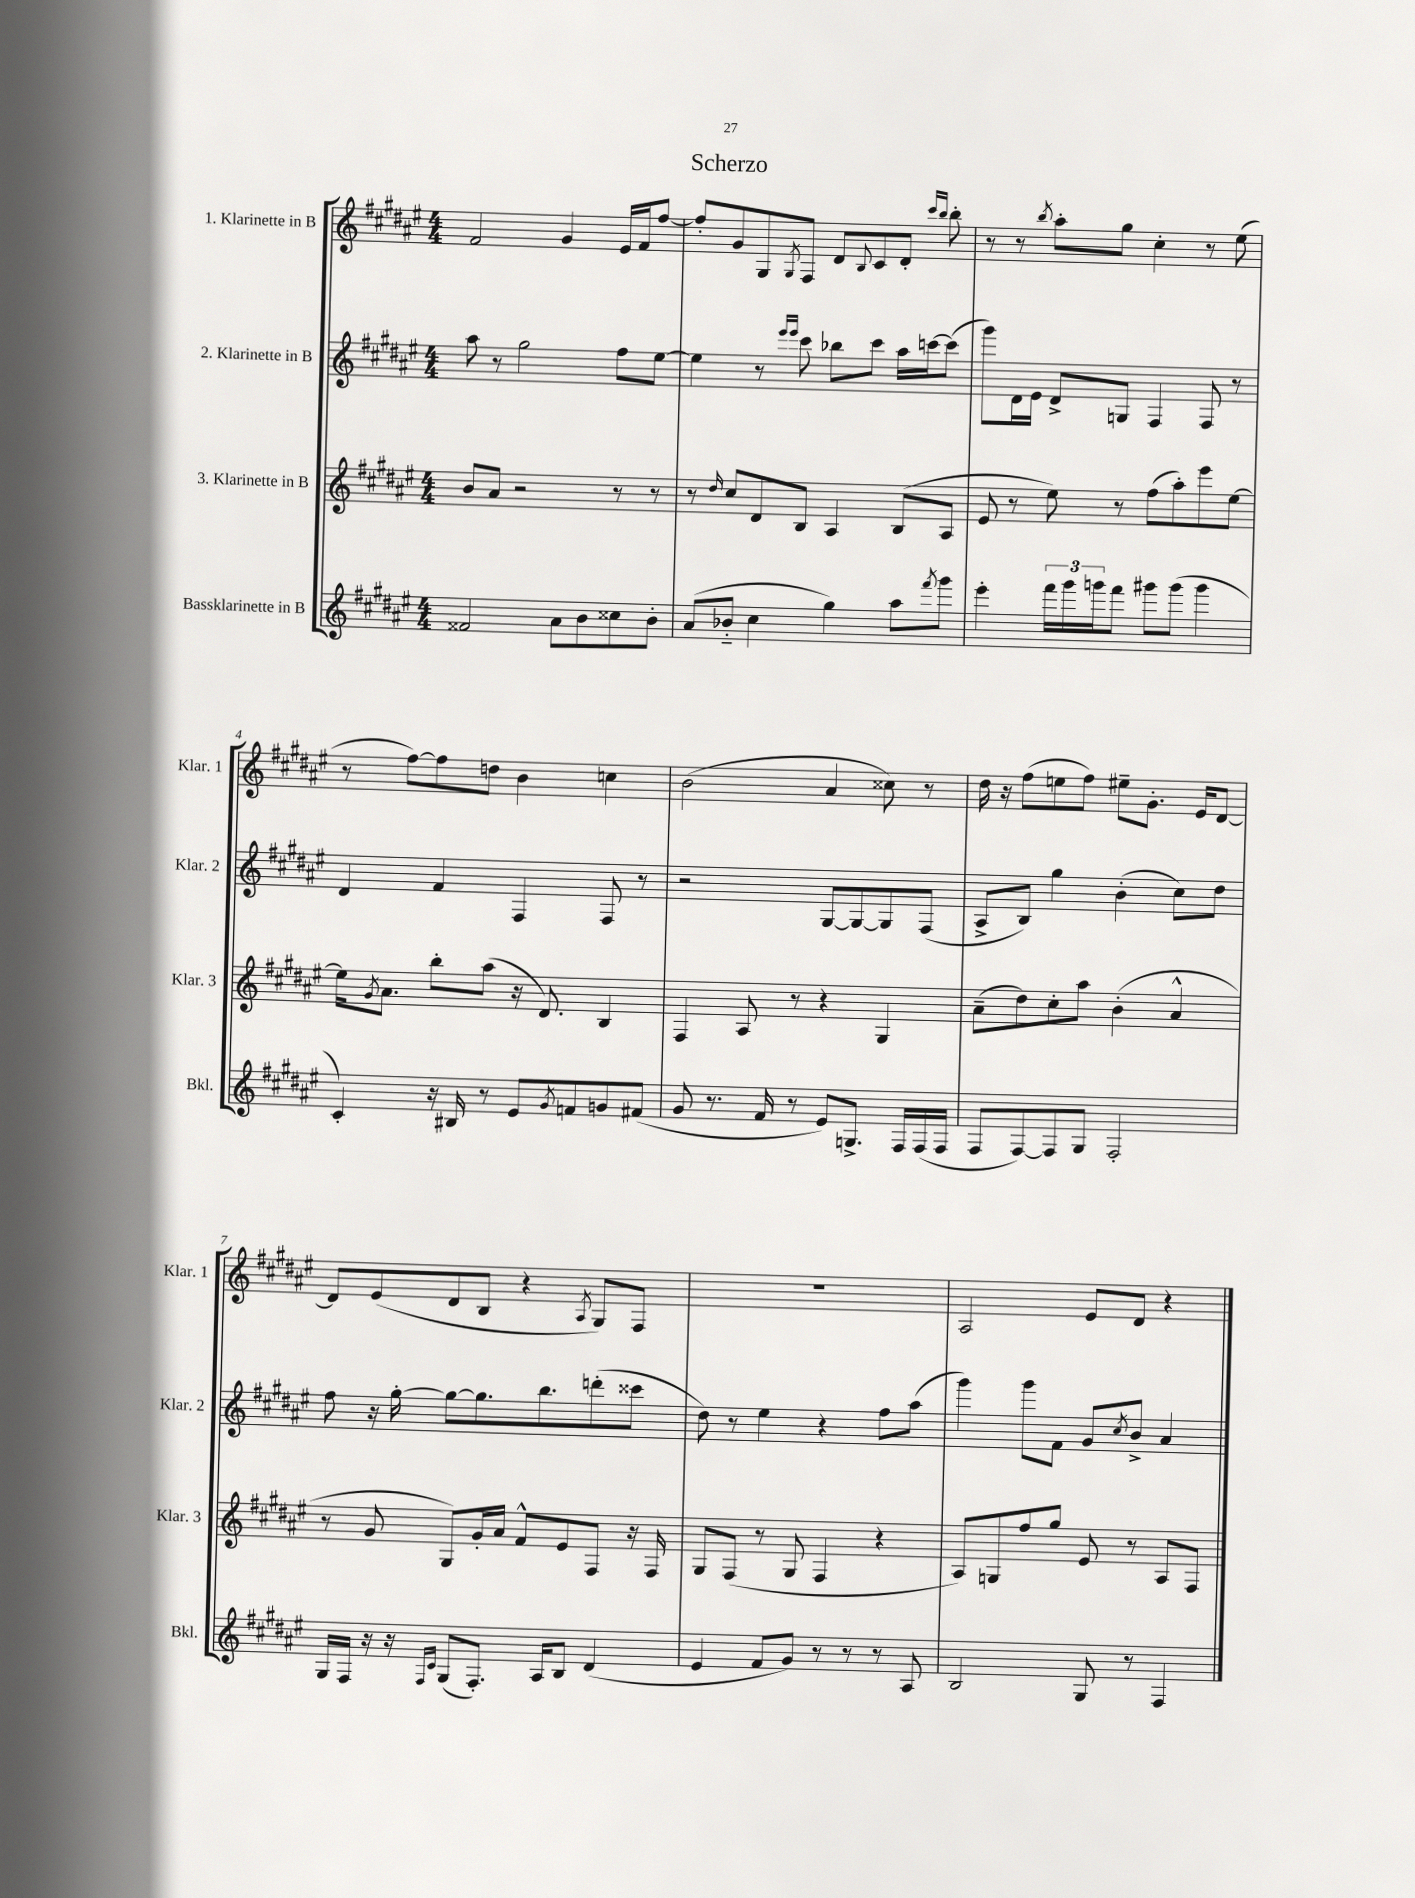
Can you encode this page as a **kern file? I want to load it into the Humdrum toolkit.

**kern	**kern	**kern	**kern
*staff4	*staff3	*staff2	*staff1
*clefG2	*clefG2	*clefG2	*clefG2
*k[f#c#g#d#a#e#]	*k[f#c#g#d#a#e#]	*k[f#c#g#d#a#e#]	*k[f#c#g#d#a#e#]
*M4/4	*M4/4	*M4/4	*M4/4
2f##	8b	8aa#	2f#
.	8a#	8r	.
.	2r	2gg#	.
8a#	.	.	4g#
8b	.	.	.
8cc##	8r	8ff#	16e#
.	.	.	16f#
8b'	8r	[8ee#	[8ff#
=	=	=	=
(8a#	8r	4ee#]	8ff#']
.	16qqdd#	.	.
8b-'~	8cc#	.	8g#
4cc#	8d#	8r	8G#
.	.	16qqeee#	.
.	.	16qqeee#	8qG#
.	8B	8ccc#	8F#
4gg#)	4A#	8bb-	8d#
.	.	.	8qqB
.	.	8ccc#	8c#
8aa#	(8B	16aa#	8d#'
.	.	[16ccc	.
.	.	.	16qqccc#
8qfff#	.	.	16qqbb
8ggg#	8A#	(8ccc]	8bb'
=	=	=	=
4eee#'	8e#	8ggg#)	8r
.	8r	16d#	8r
.	.	16e#	.
.	.	.	8qbb
24fff#	8ee#)	8d#^	8aa#'
24ggg#	.	.	.
24ggg	.	.	.
8fff#	8r	8G	8gg#
8ggg#	(8ff#	4F#	4cc#'
(8ggg#	8aa#')	.	.
4ggg#	8eee#	8F#	8r
.	[8ee#	8r	(8ee#
=	=	=	=
4c#')	16ee#]	4d#	8r
.	8qg#	.	.
.	8.a#	.	.
.	.	.	[8ff#)
16r	8bb'	4f#	8ff#]
16B#	.	.	.
8r	(8aa#	.	8dd
8e#	16r	4F#	4b
.	8.d#)	.	.
8qg#	.	.	.
8f	.	.	.
8g	4B	8F#	4cc
(8f#	.	8r	.
=	=	=	=
8g#	4F#	2r	(2b
8.r	.	.	.
.	8A#	.	.
16f#	.	.	.
8r	8r	.	.
8e#)	4r	[8G#	4a#
8.G^	.	8G#_	.
.	4G#	8G#]	8cc##)
16F#	.	.	.
(16F#	.	(8F#	8r
16F#	.	.	.
=	=	=	=
8F#	(8a#~	8A#^	16dd#
.	.	.	16r
[8F#)	8dd#)	8B)	(8ff#
8F#]	8cc#'	4gg#	8ee
8G#	8aa#	.	8ff#)
2F#'	(4b'	(4b'	8ee#~
.	.	.	8.g#'
.	4a#^^	8cc#)	.
.	.	.	16e#
.	.	8dd#	[8d#
=	=	=	=
16G#	8r	8ff#	8d#]
16F#	.	.	.
16r	8g#	16r	(8e#
16r	.	[16gg#'	.
16qqF#	.	.	.
16qqc#	.	.	.
(8G#	8G#)	8gg#_	8d#
8.F#')	16g#'	8.gg#]	8B
.	16a#	.	.
.	8f#^^	.	4r
16A#	.	8.bb	.
8B	8e#	.	.
.	.	.	8qA#
(4d#	8F#	(8ddd'	8G#)
.	16r	8ccc##	8F#
.	16F#	.	.
=	=	=	=
4e#	8G#	8dd#)	1r
.	(8F#	8r	.
8f#	8r	4ee#	.
8g#)	8G#	.	.
8r	4F#	4r	.
8r	.	.	.
8r	4r	8ff#	.
8A#	.	(8aa#	.
=	=	=	=
2B	8A#)	4ggg#)	2A#
.	8G	.	.
.	8ff#	8ggg#	.
.	8gg#	8f#	.
8G#	8e#	8g#	8e#
.	.	8qcc#	.
8r	8r	8b^	8d#
4F#	8A#	4a#	4r
.	8F#	.	.
==	==	==	==
*-	*-	*-	*-
